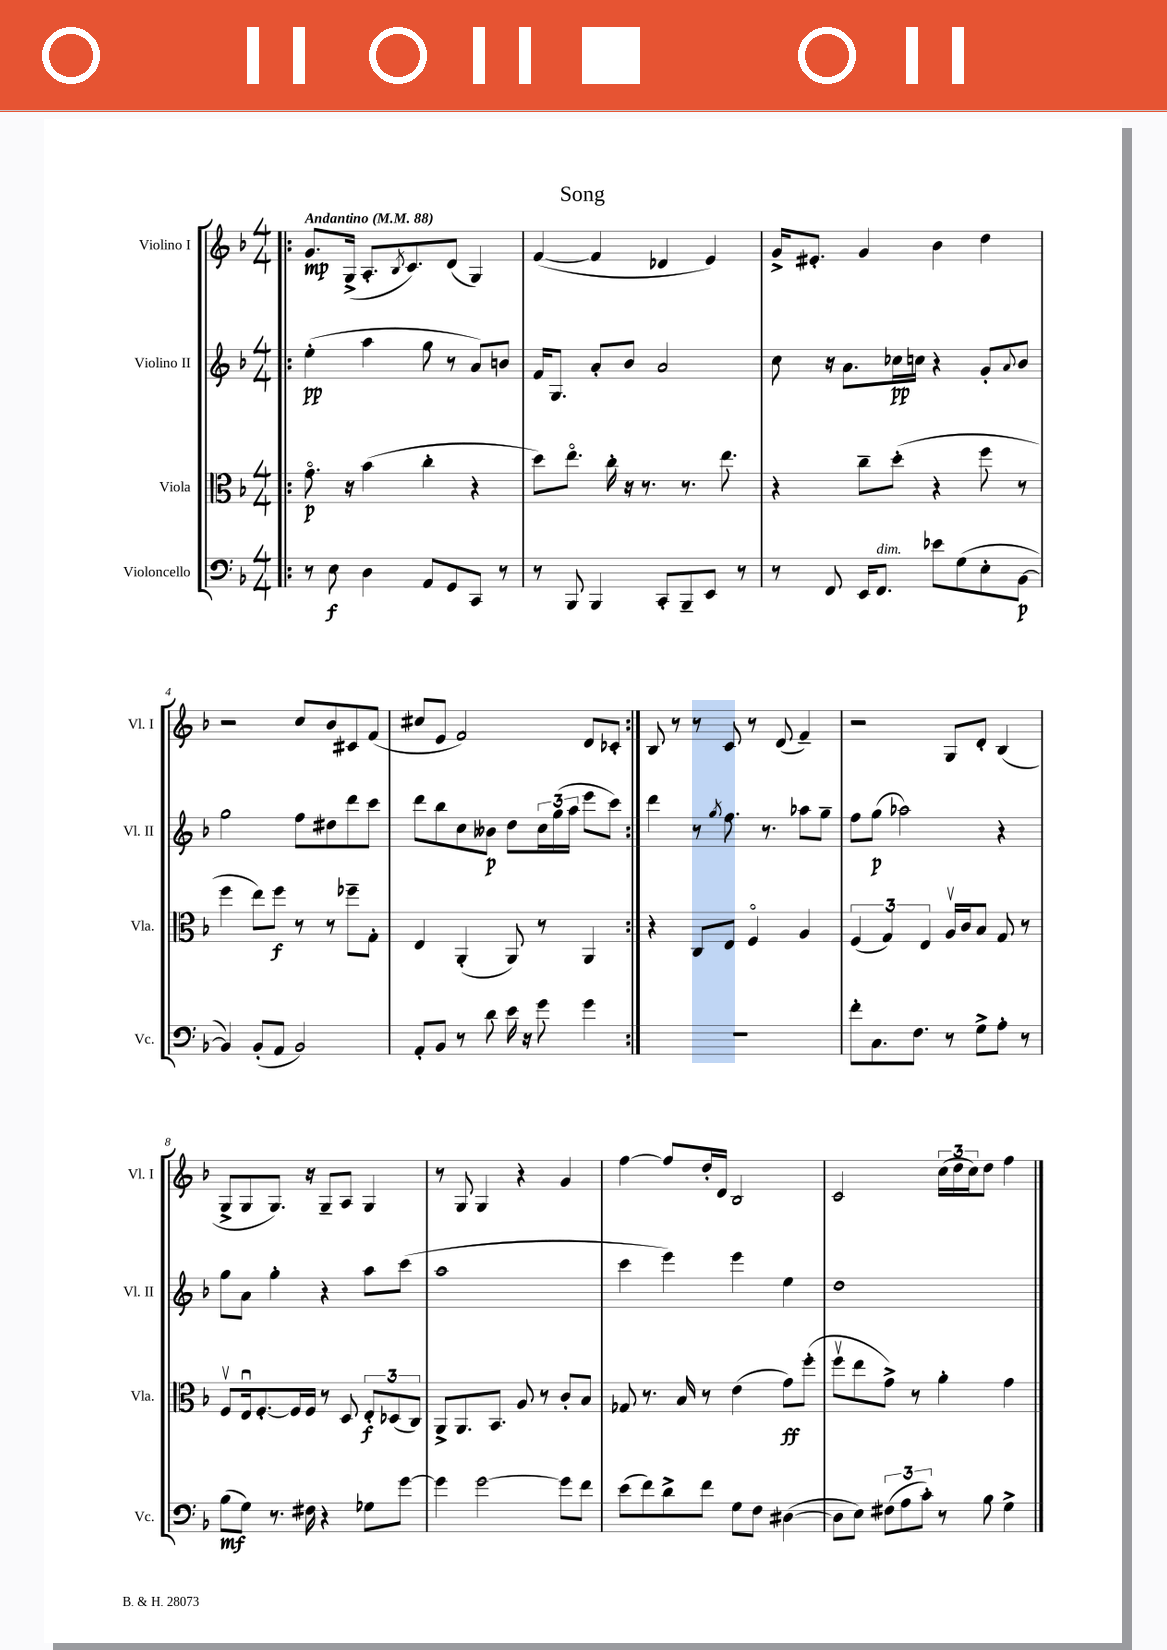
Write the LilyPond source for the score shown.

\header { title = "Song" }
<<
\new StaffGroup <<
\new Staff = "s0" \with { instrumentName = "Violino I" shortInstrumentName = "Vl. I" } {
    \clef treble \key f \major \numericTimeSignature \time 4/4 \tempo "Andantino" 4 = 88
    \repeat volta 2 { \bar ".|:" g'8.\mp g16->( a8.-. \acciaccatura { bes8 } c'8.) d'8( g4) |
    f'4~( f'4 des'4 e'4) |
    g'16-> eis'8.-. g'4 bes'4 d''4 |
    r2 c''8 bes'8 cis'8 f'8( |
    cis''8 e'8 f'2) d'8 ces'8-. | }
    bes8 r8 r8 c'8 r8 d'8( f'4--) |
    r2 g8 d'8-. bes4( |
    g8-> g8 g8.) r16 g8-- a8 g4 |
    r8 g8 g4 r4 g'4 |
    f''4~ f''8 d''16-. d'16 bes2 |
    c'2 \tuplet 3/2 { c''16( d''16 c''16) } d''8 f''4 \bar "|." |
}
\new Staff = "s1" \with { instrumentName = "Violino II" shortInstrumentName = "Vl. II" } {
    \clef treble \key f \major \numericTimeSignature \time 4/4
    \repeat volta 2 { \bar ".|:" e''4-.\pp( a''4 g''8 r8 a'8) b'8 |
    f'16 g8. a'8-. bes'8 a'2 |
    c''8 r16 a'8. ces''16\pp c''16 r4 g'8-. \appoggiatura { a'8 } bes'8 |
    g''2 f''8 dis''8 d'''8 c'''8 |
    d'''8 bes''8 c''8 beses'8\p d''8 \tuplet 3/2 { c''16 g''16( a''16 } e'''8 c'''8) | }
    d'''4 r8 \acciaccatura { g''8 } f''8. r8. aes''8 g''8-- |
    f''8 g''8\p( aes''2) r4 |
    g''8 a'8 g''4-. r4 a''8 c'''8( |
    a''1 |
    c'''4 e'''4) e'''4 e''4 |
    d''1 \bar "|." |
}
\new Staff = "s2" \with { instrumentName = "Viola" shortInstrumentName = "Vla." } {
    \clef alto \key f \major \numericTimeSignature \time 4/4
    \repeat volta 2 { \bar ".|:" g'8.\flageolet\p r16 bes'4( c''4-. r4 |
    d''8) e''8.\flageolet c''16-. r16 r8. r8. e''8. |
    r4 c''8-- d''8-.( r4 f''8 r8 |
    f''4 e''8) f''8\f r8 r8 fes''8-- g8-. |
    e4 a,4-.( a,8) r8 a,4 | }
    r4 c8 e8 f4\flageolet a4 |
    \tuplet 3/2 { f4( g4) e4 } a16\upbow c'16 bes8 g8 r8 |
    f8\upbow e16\downbow f8.~-. f16 f16 r8 d8 \tuplet 3/2 { e8-.\f des8( c8) } |
    a,8-> a,8. bes,8. a8 r8 c'8-. bes8 |
    ges8 r8. bes16 r8 e'4( g'8\ff) f''8-.( |
    f''8\upbow e''8 g'8->) r8 a'4-. g'4 \bar "|." |
}
\new Staff = "s3" \with { instrumentName = "Violoncello" shortInstrumentName = "Vc." } {
    \clef bass \key f \major \numericTimeSignature \time 4/4
    \repeat volta 2 { \bar ".|:" r8 e8\f d4 a,8 g,8 c,8 r8 |
    r8 bes,,8 bes,,4 c,8-. bes,,8-- e,8 r8 |
    r8 f,8 e,16 f,8.^\markup { \italic "dim." } ees'8 g8( e8-. bes,8~\p |
    bes,4) bes,8-.( a,8 bes,2) |
    a,8-. bes,8 r8 d'8 e'16 r16 g'8 g'4 | }
    R1 |
    f'8-. c8. f8. r8 g8-> a8-. r8 |
    bes8\mf( g8) r8. fis16 r4 ges8 g'8~ |
    g'4 g'2~ g'8 f'8 |
    e'8( f'8) d'8-> f'8 g8 f8 dis4~( |
    dis8 e8) \tuplet 3/2 { fis8( a8 c'8-.) } r8 bes8 g4-> \bar "|." |
}
>>
>>
